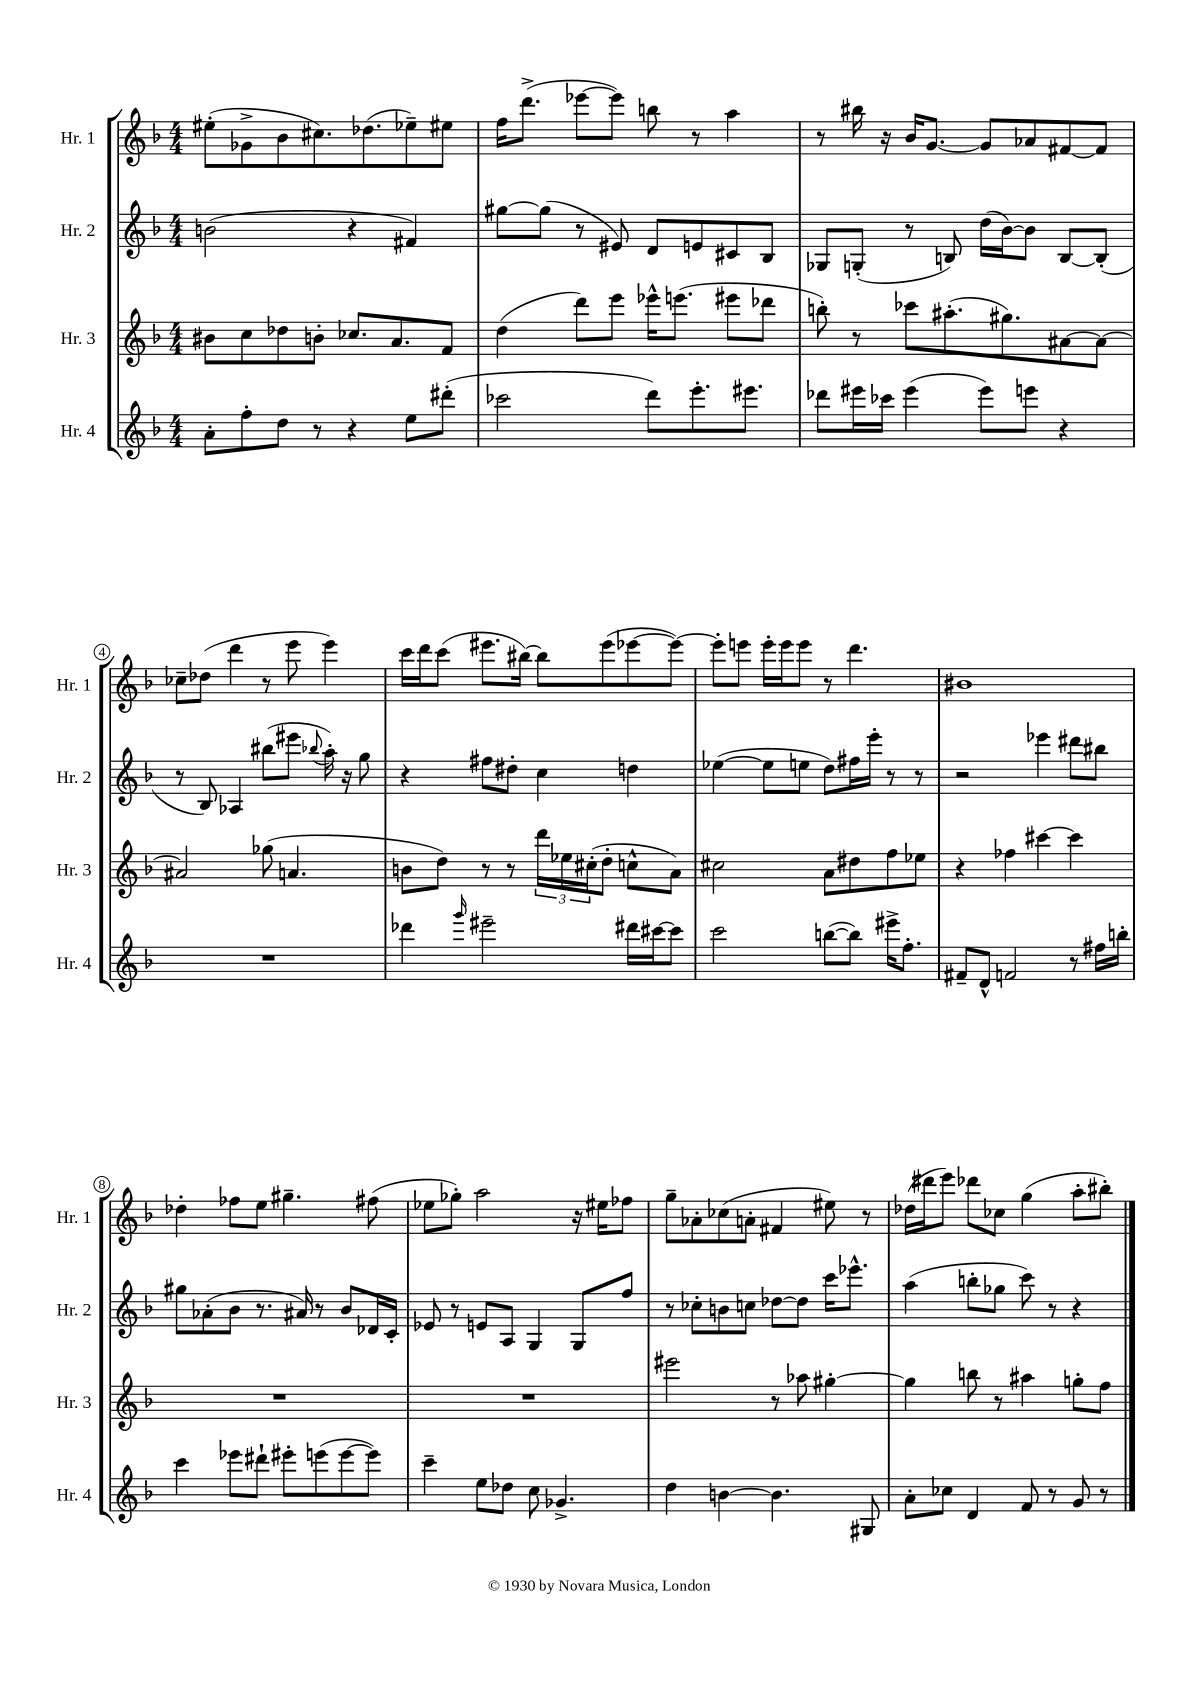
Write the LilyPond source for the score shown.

<<
\new StaffGroup <<
\new Staff = "s0" \with { instrumentName = "Hr. 1" shortInstrumentName = "Hr. 1" } {
    \clef treble \key f \major \numericTimeSignature \time 4/4
    eis''8-.( ges'8-> bes'8 cis''8.) des''8.( ees''8--) eis''8 |
    f''16 d'''8.->( ees'''8~ ees'''8) b''8 r8 a''4 |
    r8 bis''16 r16 bes'16 g'8.~ g'8 aes'8 fis'8~ fis'8 |
    ces''8-- des''8( d'''4 r8 e'''8 e'''4) |
    c'''16 d'''16 c'''8( eis'''8. bis''16~) bis''8 eis'''8( ees'''8~ ees'''8~) |
    ees'''8-. e'''8 e'''16-. e'''16 e'''8 r8 d'''4. |
    bis'1 |
    des''4-. fes''8 e''8 gis''4.-- fis''8( |
    ees''8 ges''8-.) a''2 r16 eis''16 fes''8 |
    g''8-- aes'8-. ces''8( a'8-. fis'4 eis''8) r8 |
    des''16( dis'''16 e'''8) des'''8 ces''8 g''4( a''8-. bis''8-.) \bar "|." |
}
\new Staff = "s1" \with { instrumentName = "Hr. 2" shortInstrumentName = "Hr. 2" } {
    \clef treble \key f \major \numericTimeSignature \time 4/4
    b'2( r4 fis'4) |
    gis''8~ gis''8( r8 eis'8) d'8 e'8 cis'8 bes8 |
    ges8 g8-.( r8 b8) d''16( bes'16~) bes'8 b8~ b8-.( |
    r8 bes8) aes4 bis''8( eis'''8 \appoggiatura { bes''8 } a''16-.) r16 g''8 |
    r4 fis''8 dis''8-. c''4 d''4 |
    ees''4~( ees''8 e''8 d''8) fis''16 e'''16-. r8 r8 |
    r2 ees'''4 dis'''8 bis''8 |
    gis''8 aes'8-.( bes'8 r8. ais'16) r8 bes'8 des'16 c'16-. |
    ees'8 r8 e'8 a8 g4 g8 f''8 |
    r8 ces''8-. b'8 c''8 des''8~ des''8 c'''16 ees'''8.-^ |
    a''4( b''8-. ges''8 c'''8) r8 r4 \bar "|." |
}
\new Staff = "s2" \with { instrumentName = "Hr. 3" shortInstrumentName = "Hr. 3" } {
    \clef treble \key f \major \numericTimeSignature \time 4/4
    bis'8 c''8 des''8 b'8-. ces''8. a'8. f'8 |
    d''4( d'''8) e'''8 ees'''16-^ e'''8.( eis'''8 des'''8 |
    b''8-.) r8 ces'''8 ais''8.-.( gis''8.) ais'8~ ais'8~ |
    ais'2 ges''8( a'4. |
    b'8 d''8) r8 r8 \tuplet 3/2 { d'''16 ees''16 cis''16-.( } d''8-. c''8-^ a'8) |
    cis''2 a'8 dis''8 f''8 ees''8 |
    r4 fes''4 cis'''4~ cis'''4 |
    R1 |
    R1 |
    eis'''2 r8 aes''8 gis''4~-. |
    gis''4 b''8 r8 ais''4 g''8-. f''8 \bar "|." |
}
\new Staff = "s3" \with { instrumentName = "Hr. 4" shortInstrumentName = "Hr. 4" } {
    \clef treble \key f \major \numericTimeSignature \time 4/4
    a'8-. f''8-. d''8 r8 r4 e''8 dis'''8-.( |
    ces'''2 d'''8) e'''8.-. eis'''8. |
    des'''8 eis'''16 ces'''16 eis'''4( eis'''8) e'''8 r4 |
    R1 |
    des'''4 \grace { g'''16 } eis'''2-- dis'''16 cis'''16~ cis'''8 |
    c'''2 b''8~( b''8) eis'''16-> f''8.-. |
    fis'8-- d'8-^ f'2 r8 fis''16 b''16-. |
    c'''4 ees'''8 dis'''8-! eis'''8-. e'''8( e'''8~ e'''8) |
    c'''4-- e''8 des''8 c''8 ges'4.-> |
    d''4 b'4~ b'4. gis8 |
    a'8-. ces''8 d'4 f'8 r8 g'8 r8 \bar "|." |
}
>>
>>
\layout { \context { \Score \override BarNumber.stencil = #(make-stencil-circler 0.1 0.3 ly:text-interface::print) } }
